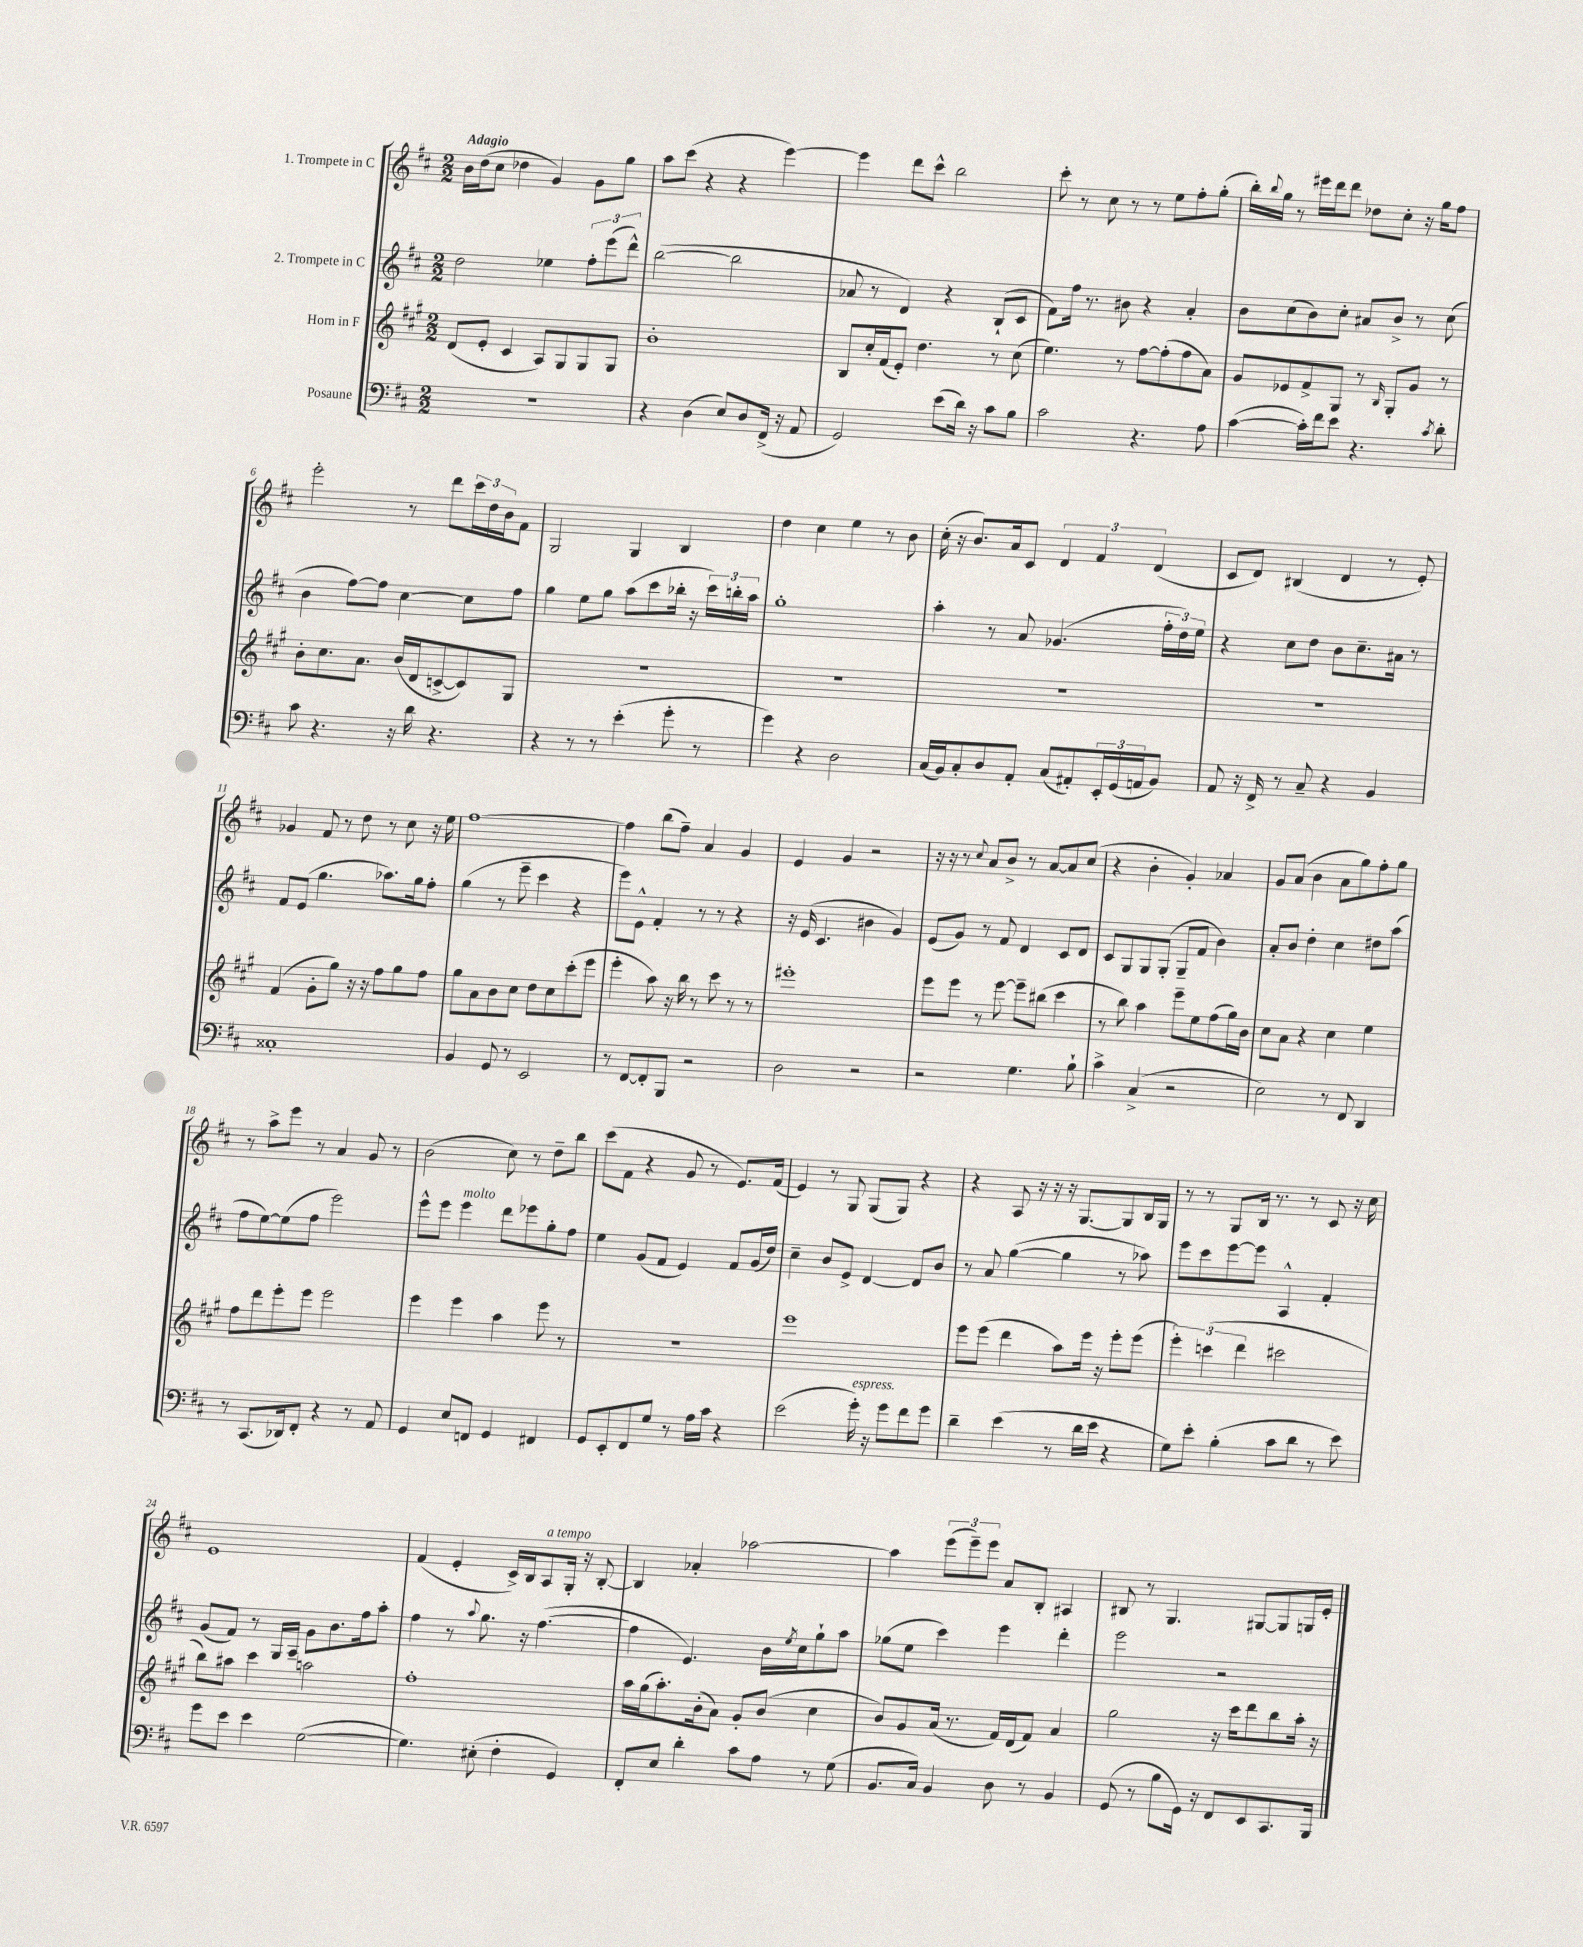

**kern	**kern	**kern	**kern
*part4	*part3	*part2	*part1
*staff4	*staff3	*staff2	*staff1
*I"Posaune	*I"Horn in F	*I"2. Trompete in C	*I"1. Trompete in C
*clefF4	*clefG2	*clefG2	*clefG2
*k[f#c#]	*k[f#c#g#]	*k[f#c#]	*k[f#c#]
*M2/2	*M2/2	*M2/2	*M2/2
=1	=1	=1	=1
!	!	!	!LO:TX:a:B:t=Adagio
1r	(8d/L	2dd\	16b\LL
.	.	.	(16dd\J
.	8e'/J	.	8cc#\J
.	4c#/	.	4dd-X\
.	8A/L)	4ee-X\	4g/)
.	8G#/	.	.
.	8G#/	12ff#'\L	8g\L
.	.	(12eee\	.
.	8G#/J	.	8gg\J
.	.	12ddd^^\J)	.
=2	=2	=2	=2
4r	1b'	([2bb\	8aa\L
.	.	.	(8ccc#\J
(4D\	.	.	4r
8E/L)	.	2bb\]	4r
8D/	.	.	.
(16FF#^/Jk	.	.	[4eee\)
16r	.	.	.
8AA/	.	.	.
=3	=3	=3	=3
2GG/)	8B/L	8a-X/	4eee\]
.	16cc#'/L	8r	.
.	(16f#/J	.	.
.	8e'/J)	4d/)	8ddd\L
.	4.dd\	.	8ccc#^^\J
(8e\L	.	4r	2bb\
16d\Jk)	.	.	.
16r	.	.	.
8c#\L	8r	(8B`/L	.
8B\J	(8cc#\	8c#/J	.
=4	=4	=4	=4
2c#\	4.ee\)	8f#\L)	8ccc#'\
.	.	16ff#\Jk	8r
.	.	8.r	.
.	.	.	8cc#\
.	8r	8b#X\	8r
4.r	[8ff#\L	4r	8r
.	(8ff#'\]	.	8ee\L
.	8ff#\	4a'/	8ff#'\
8A\	8a\J)	.	(8gg'\J
=5	=5	=5	=5
([4c#\	8g#/L	8b\L	16bb'\LL)
.	.	.	8qqbb/
.	.	.	16gg\JJ
.	8e-X/	(8cc#\	8r
16c#'\LL])	8f#^/	8b\)	16eee#X\LL
16f#\J	.	.	16ddd\J
8e\J	8G#/J	8cc#'\J	8ddd\J
4.r	8r	8a#X/L	8dd-X\L
.	16qqB/	.	.
.	8G#'/L	8b^/J	8cc#'\J
.	8g#/J	8r	16r
.	.	.	16gg\KL
8qc#/	.	.	.
8d'\	8r	(8cc#\	8ff#\J
!!LO:LB:g=z
=6	=6	=6	=6
8c#\	8b'\L	4b\	2eee'\
4.r	8.cc#\	.	.
.	.	[8ff#\L)	.
.	8.a\J	.	.
.	.	8ff#\J]	.
16r	(16b/LL	[4cc#\	8r
16d\	16d/J	.	.
4.r	[8cn^/	.	8ddd\L
.	8c/])	8cc#\L]	24ccc#\L
.	.	.	24dd\
.	.	.	24b\J
.	8G#/J	8ff#\J	8f#\J
=7	=7	=7	=7
4r	1r	4gg\	2G/
8r	.	8ee\L	.
8r	.	8gg\J	.
(4e'\	.	(8aa\L	4G/
.	.	8ccc#\	.
8g'\	.	16bb-X'\Jk	4B/
.	.	16r	.
8r	.	24ccc#\LL)	.
.	.	24bbn'\	.
.	.	24aa\JJ	.
=8	=8	=8	=8
4g\)	1r	1gg'	4dd\
4r	.	.	4cc#\
2D\	.	.	4ee\
.	.	.	8r
.	.	.	8b\
=9	=9	=9	=9
(16C#/LL	1r	4aa'\	(16cc#'\
16BB/J)	.	.	16r
8C#'/	.	.	8.b/L)
8D/	.	8r	.
.	.	.	16a/k
8AA'/J	.	8a/	8c#/J
(8C#/L	.	(4.g-X/	6d/
8AA#X'/)	.	.	.
.	.	.	6f#/
24EE'/L	.	.	.
(24GG/	.	.	.
24AAn/J	.	.	(6d/
8BB/J)	.	24ff#'\LL	.
.	.	24dd\)	.
.	.	24ee\JJ	.
=10	=10	=10	=10
8AA/	1r	4r	8c#/L
16r	.	.	8d/J)
16FF#^/	.	.	.
8r	.	8cc#\L	(4B#X/
8C#~/	.	8dd\J	.
4r	.	8b\L	4d/
.	.	8.cc#~\	.
4BB/	.	.	8r
.	.	16a#X\Jk	.
.	.	8r	8e'/)
!!LO:LB:g=z
=11	=11	=11	=11
1C##X'	(4f#/	8f#/L	4g-X/
.	.	(8e/J	.
.	8g#'\L	4.gg\	8f#/
.	8gg#\J)	.	8r
.	16r	.	8dd\
.	16r	.	.
.	8ff#\L	8.aa-X\L)	8r
.	8gg#\	.	8cc#\
.	.	16gg\k	.
.	8ff#\J	8ff#'\J	16r
.	.	.	16ee\
=12	=12	=12	=12
4BB/	8gg#\L	(4gg\	[1ff#
.	8a\	.	.
8GG/	8b\	8r	.
8r	8cc#\J	8eee~\	.
2EE/	8dd\L	4ccc#\	.
.	8cc#\	.	.
.	(8ccc#'\	4r	.
.	8eee\J	.	.
=13	=13	=13	=13
8r	4eee'\	8eee\L)	4ff#\]
[8FF#/L	.	8e^^\J	.
8FF#'/]	8aa\)	4f#'/	(8bb\L
8BBB/J	16r	.	8ff#~\J)
.	16bb\	.	.
2r	8r	8r	4a/
.	8ccc#\	8r	.
.	8r	4r	4g/
.	8r	.	.
=14	=14	=14	=14
2D\	1eee#X'	16r	4e/
.	.	(16e/	.
.	.	4.c#/	.
.	.	.	4g/
2r	.	4b#X\	2r
.	.	4g/)	.
=15	=15	=15	=15
2r	8eee\L	(8e/L	16r
.	.	.	16r
.	8eee\J	8g/J)	8r
.	.	.	8qqcc#/
.	8r	8r	8a/L
.	[8eee\	8f#/	8b^/J
4.G\	8eee~\L]	4d/	8r
.	(8bb#X\J	.	[8a/L
.	4ccc#\	8c#/L	8a/]
8B`\	.	8d/J	(8cc#/J
=16	=16	=16	=16
4c#^\	8r	8c#/L	4r
.	8bb\)	8G/	.
(4C#^/	4aa\	8G/	4b'\
.	.	(8G'/J	.
2r	8eee~\L	8G~/L	4g'/)
.	8ee\	8f#/J	.
.	(8ff#\	4b\)	4a-X/
.	16gg#\L)	.	.
.	16b\JJ	.	.
=17	=17	=17	=17
2E\)	8cc#\L	8a'/L	8g/L
.	8a\J	8b/J	(8a/J
.	4r	4dd'\	4b\
8r	4cc#\	4cc#\	8a\L
8FF#/	.	.	8gg\)
4DD/	4ee\	8dd#X\L	8ff#'\
.	.	(8aa\J	8gg\J
!!LO:LB:g=z
=18	=18	=18	=18
8r	8ff#\L	8ff#\L	8r
(8.CC#/L	8ddd\	[8ee\)	8aa^\L
.	8eee'\	(8ee\]	8eee\J
16DD-X/k)	.	.	.
8FF#'/J	8eee\J	8ff#\J	8r
4r	2eee\	2eee\)	4a/
8r	.	.	8g/
8AA/	.	.	8r
=19	=19	=19	=19
4GG/	4eee\	8eee^^\L	(2b\
.	.	8eee\J	.
!	!	!LO:TX:a:i:t=molto	!
8E/L	4eee\	4eee\	.
8FFn/J	.	.	.
4GG/	4aa\	8ddd\L	8cc#\)
.	.	8eee-X\	8r
4FF#X/	8eee\	8gg'\	8dd~\L
.	8r	8ff#\J	8bb\J
=20	=20	=20	=20
8GG/L	1r	4ee\	(8ccc#\L
8EE'/	.	.	8f#\J
8FF#/	.	(8g/L	4r
8G/J	.	8f#/J	.
8r	.	4e/)	8g/
16A\LL	.	.	8r
16c#\JJ	.	.	.
4r	.	8f#/L	8.e/L)
.	.	(16g/L	.
.	.	16dd/JJ)	(16f#/Jk
=21	=21	=21	=21
(2e\	1eee	4cc#~\	4e/)
.	.	8b/L	8r
.	.	8e^/J	8G/
!LO:TX:a:i:t=espress.	!	!	!
16g'\)	.	[4d/	(8G/L
16r	.	.	.
8g\L	.	.	8G/J)
8f#\	.	8d/L]	4r
8g\J	.	8b/J	.
=22	=22	=22	=22
4d~\	8eee\L	8r	4r
.	(8eee\J	8a/	.
(4e\	4ddd\	([4gg\	8A/
.	.	.	16r
.	.	.	16r
8r	8aa\L)	4gg\]	16r
.	.	.	[8.G/L
16d\LL	16eee\Jk	.	.
16e\JJ	16r	.	.
4r	8eee'\L	8r	8G/]
.	(8eee\J	8aa-X\)	16B/L
.	.	.	16G/JJ
=23	=23	=23	=23
8G\L)	6eee'\)	8eee\L	8r
8e'\J	.	8ccc#\	8r
.	(6cccn\	.	.
(4B'\	.	[8eee\	8G/L
.	6ddd\	.	.
.	.	8eee\J]	16B/Jk
.	.	.	8.r
8c#\L	2ccc#X\	4A^^/	.
8d\J	.	.	8r
8r	.	4f#'/	8c#/
8e\)	.	.	16r
.	.	.	16cc#\
!!LO:LB:g=z
=24	=24	=24	=24
8g\L	8bb\L)	(8g/L	1e
8e\J	8aa#X\J	8f#/J)	.
4e\	4ccc#\	8r	.
.	.	16G/LL	.
.	.	16A~/JJ	.
([2G\	2aan\	8g\L	.
.	.	8.b\	.
.	.	16ff#\k	.
.	.	8aa'\J	.
=25	=25	=25	=25
4.G\])	1ff#'	4ff#\	(4f#/
.	.	8r	4e'/
.	.	8qqaa/	.
(8E#X'\	.	8.gg\	.
4F#'\	.	.	16c#^/LL)
.	.	16r	16B/J
!	!	!	!LO:TX:a:i:t=a tempo
.	.	([4.ff#\	8A/
4GG/)	.	.	16G'/Jk
.	.	.	16r
.	.	.	[8B'/
=26	=26	=26	=26
8FF#'/L	16aa\LL	4ff#\]	4B/]
.	(16gg#\J	.	.
8E/J	8.aa'\)	.	.
4d'\	.	4.e/)	4a-X'/
.	(16b'\k	.	.
.	8a\J)	.	.
8c#\L	8g#'/L	.	[2aa-X\
8A\J	(8b/J	16b\LL	.
.	.	8qee/	.
.	.	16cc#\J	.
8r	4cc#\	8gg`\	.
(8G\	.	8aa\J	.
=27	=27	=27	=27
8.BB/L	8b/L)	(8gg-X\L	4aa-\]
.	8g#/	8ee\J	.
16C#/Jk)	.	.	.
4BB/	(16a/Jk	4ccc#\)	(12eee\L
.	8.r	.	.
.	.	.	12eee~\)
.	.	.	12eee\J
8D\	16f#/LL)	4eee\	8a/L
.	(16d/J	.	.
8r	8f#/J)	.	8B'/J
4BB/	4a/	4ddd'\	4A#X/
=28	=28	=28	=28
(8GG/	2gg#\	2eee\	8B#X/
8r	.	.	8r
8B\L	.	.	4.G/
16GG\Jk)	.	.	.
16r	.	.	.
8FF#/L	16r	2r	.
.	16ccc#\KL	.	.
8EE/	8ddd\	.	[8G#X/L
8.CC#/	8bb\	.	8G#/]
.	16aa'\Jk	.	16Gn/L
16BBB/Jk	16r	.	16e'/JJ
==	==	==	==
*-	*-	*-	*-
